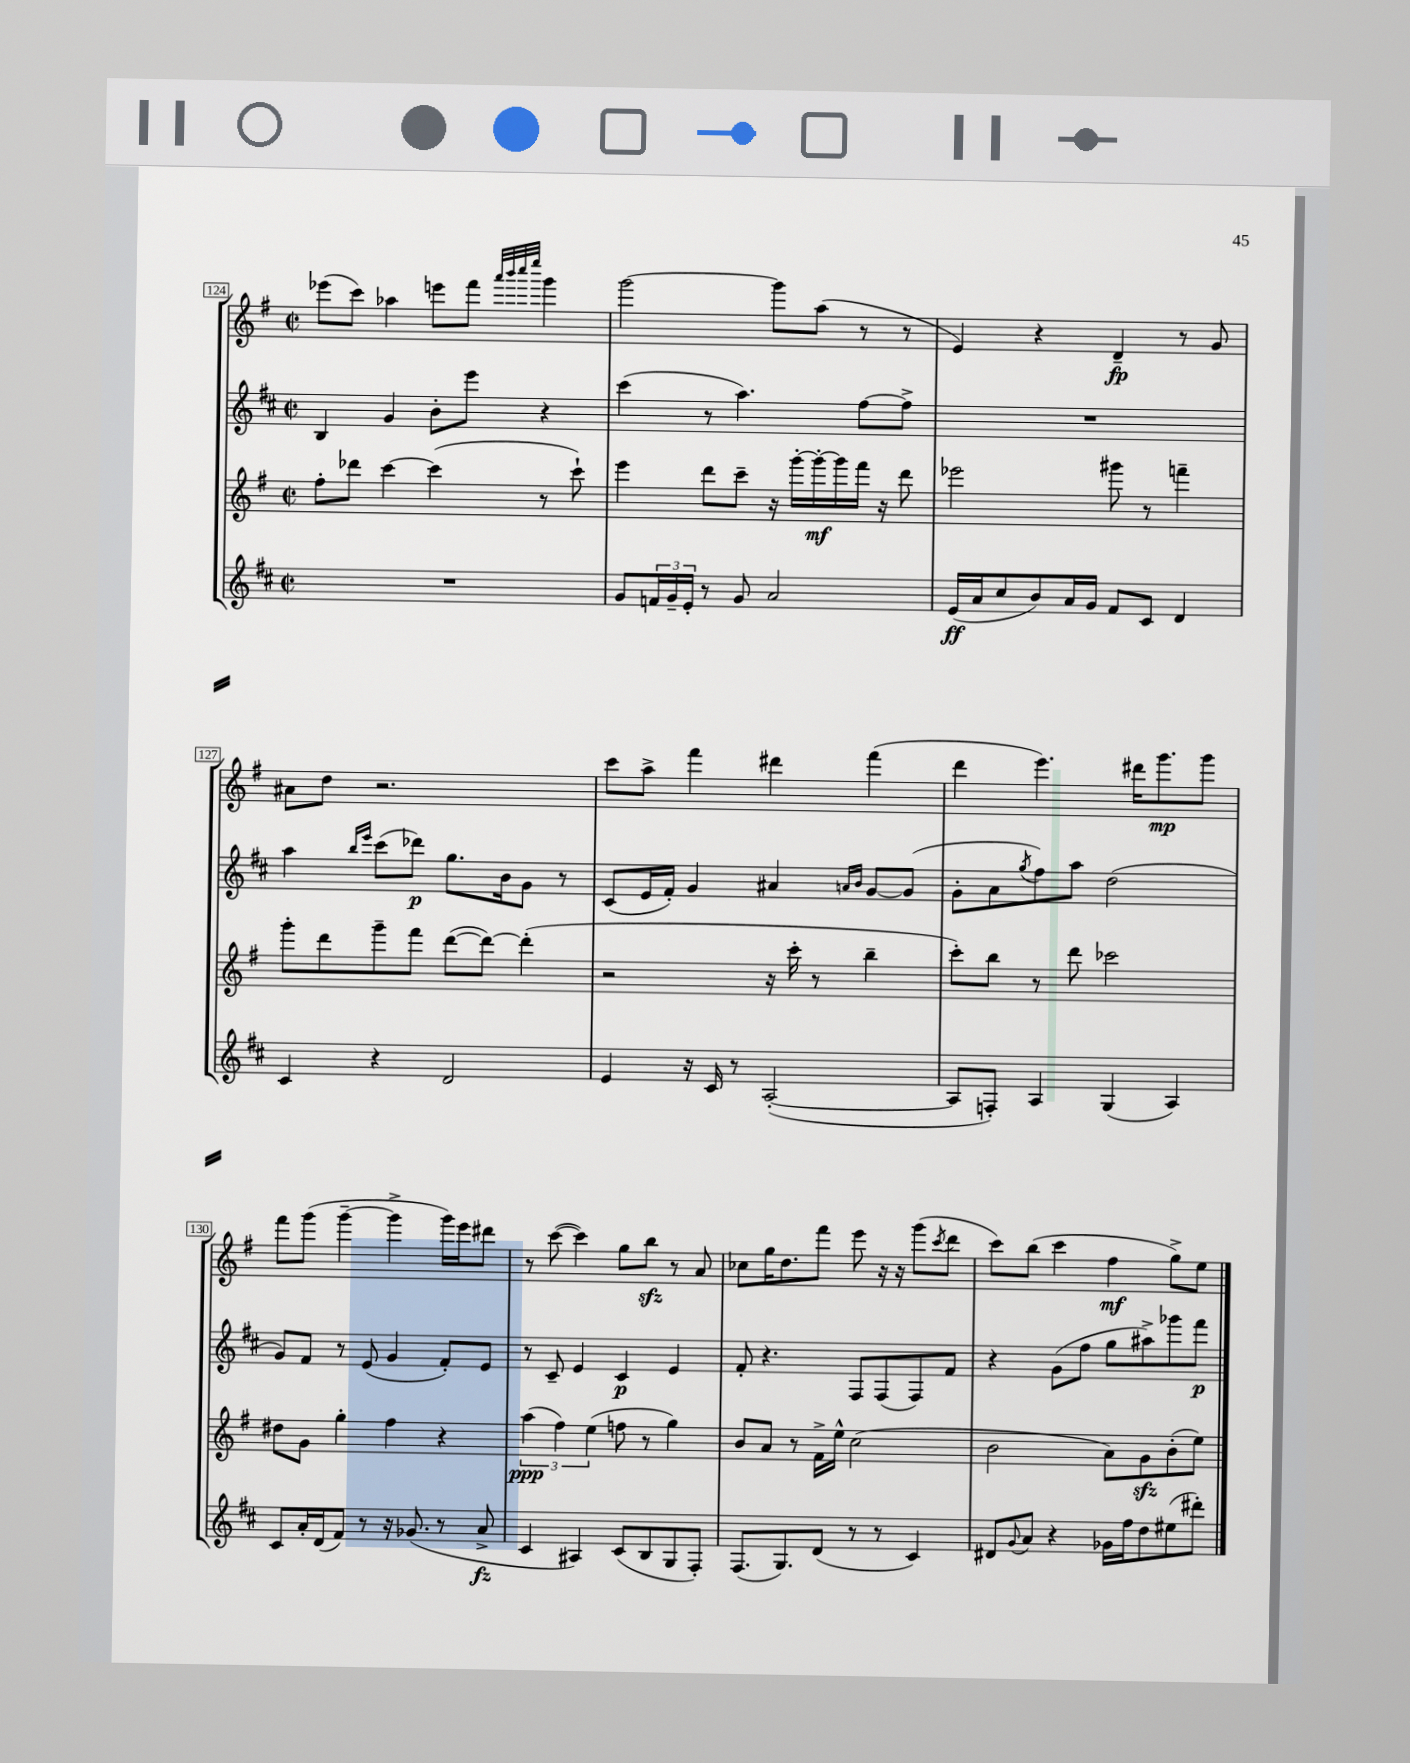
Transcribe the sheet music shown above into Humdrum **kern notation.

**kern	**kern	**kern	**kern
*staff4	*staff3	*staff2	*staff1
*clefG2	*clefG2	*clefG2	*clefG2
*k[f#c#]	*k[f#]	*k[f#c#]	*k[f#]
*M2/2	*M2/2	*M2/2	*M2/2
*met(c|)	*met(c|)	*met(c|)	*met(c|)
1r	8ff#'	4B	(8eee-
.	8ddd-	.	8ccc)
.	[4ccc	4g	4aa-
.	(4ccc]	8b'	8eee
.	.	8eee	8fff#
.	.	.	32qqaaa
.	.	.	32qqbbb
.	.	.	32qqcccc
.	.	.	32qqeeee
.	8r	4r	4ggg
.	8ccc`)	.	.
=	=	=	=
8g	4eee	(4ccc#	[2ggg
24f	.	.	.
24g~	.	.	.
24e'	.	.	.
8r	8ddd	8r	.
8g	8ccc~	4.aa)	.
2a	16r	.	8ggg]
.	[16ggg'	.	.
.	16ggg'_	.	(8aa
.	16ggg]	.	.
.	16fff#	[8ff#	8r
.	16r	.	.
.	8ddd	8ff#^]	8r
=	=	=	=
(16e	2eee-	1r	4e)
16a	.	.	.
8cc#	.	.	.
8b)	.	.	4r
16a	.	.	.
16g	.	.	.
8f#	8ggg#	.	4d~
8c#	8r	.	.
4d	4fff~	.	8r
.	.	.	8g
=	=	=	=
4c#	8ggg'	4aa	8a#
.	8ddd	.	8dd
.	.	16qqbb	.
.	.	16qqeee	.
4r	8ggg~	(8ccc#	2.r
.	8fff#	8ddd-)	.
2d	([8ddd	8.gg	.
.	8ddd_)	.	.
.	.	16b	.
.	(4ddd']	8g	.
.	.	8r	.
=	=	=	=
4e	2r	(8c#	8ccc
.	.	16e	8aa^
.	.	16f#')	.
16r	.	4g	4fff#
16c#	.	.	.
8r	.	.	.
([2A'	16r	4a#	4ddd#
.	16ccc'	.	.
.	8r	.	.
.	.	16qqa	.
.	.	16qqb	.
.	4bb~	[8g	(4fff#
.	.	(8g]	.
=	=	=	=
8A]	8ccc')	8g'	4ddd
8F')	8bb	8a	.
.	.	8qgg	.
4A	8r	8ff#)	4.eee)
.	8ddd	8aa	.
(4G	2ccc-	(2dd	.
.	.	.	16ddd#
.	.	.	8.ggg
4A)	.	.	.
.	.	.	8ggg
=	=	=	=
8c#	8dd#	8g)	8fff#
16a'	8g	8f#	(8ggg
(16d	.	.	.
8f#)	4gg'	8r	[4ggg~
8r	.	(8e	.
16r	4ff#	4g	4ggg^]
(8.g-	.	.	.
8r	4r	8f#')	16ggg)
.	.	.	16eee
8a^	.	8e	8ddd#
=	=	=	=
4c#	(6aa	8r	8r
.	.	8c#~	([8ccc
.	6ff#)	.	.
4A#)	.	4e	4ccc])
.	(6ee	.	.
(8c#	8ff	4c#	8gg
8B	8r	.	8bb
8G	4gg)	4e	8r
8F#')	.	.	8a
=	=	=	=
(8.F#	8b	8f#'	8cc-
.	8a	4.r	16gg
8.G)	.	.	8.dd
.	8r	.	.
(8d	16f#^	.	8fff#
.	16ee^^	.	.
8r	(2cc	8F#	8eee
8r	.	(8F#	16r
.	.	.	16r
4c#)	.	8F#)	(8ggg
.	.	.	8qccc
.	.	8f#	8ddd
=	=	=	=
8d#	2b	4r	8ccc)
8qqg	.	.	.
8a	.	.	(8bb
4r	.	(8g	4ccc
.	.	8ff#	.
16g-	8a)	8gg	4ff#
16ff#	.	.	.
8dd	8g	8aa#^)	.
(8ee#	(8b'	8ggg-	8gg^)
8ddd#')	8ee)	8fff#	8ee
==	==	==	==
*-	*-	*-	*-
